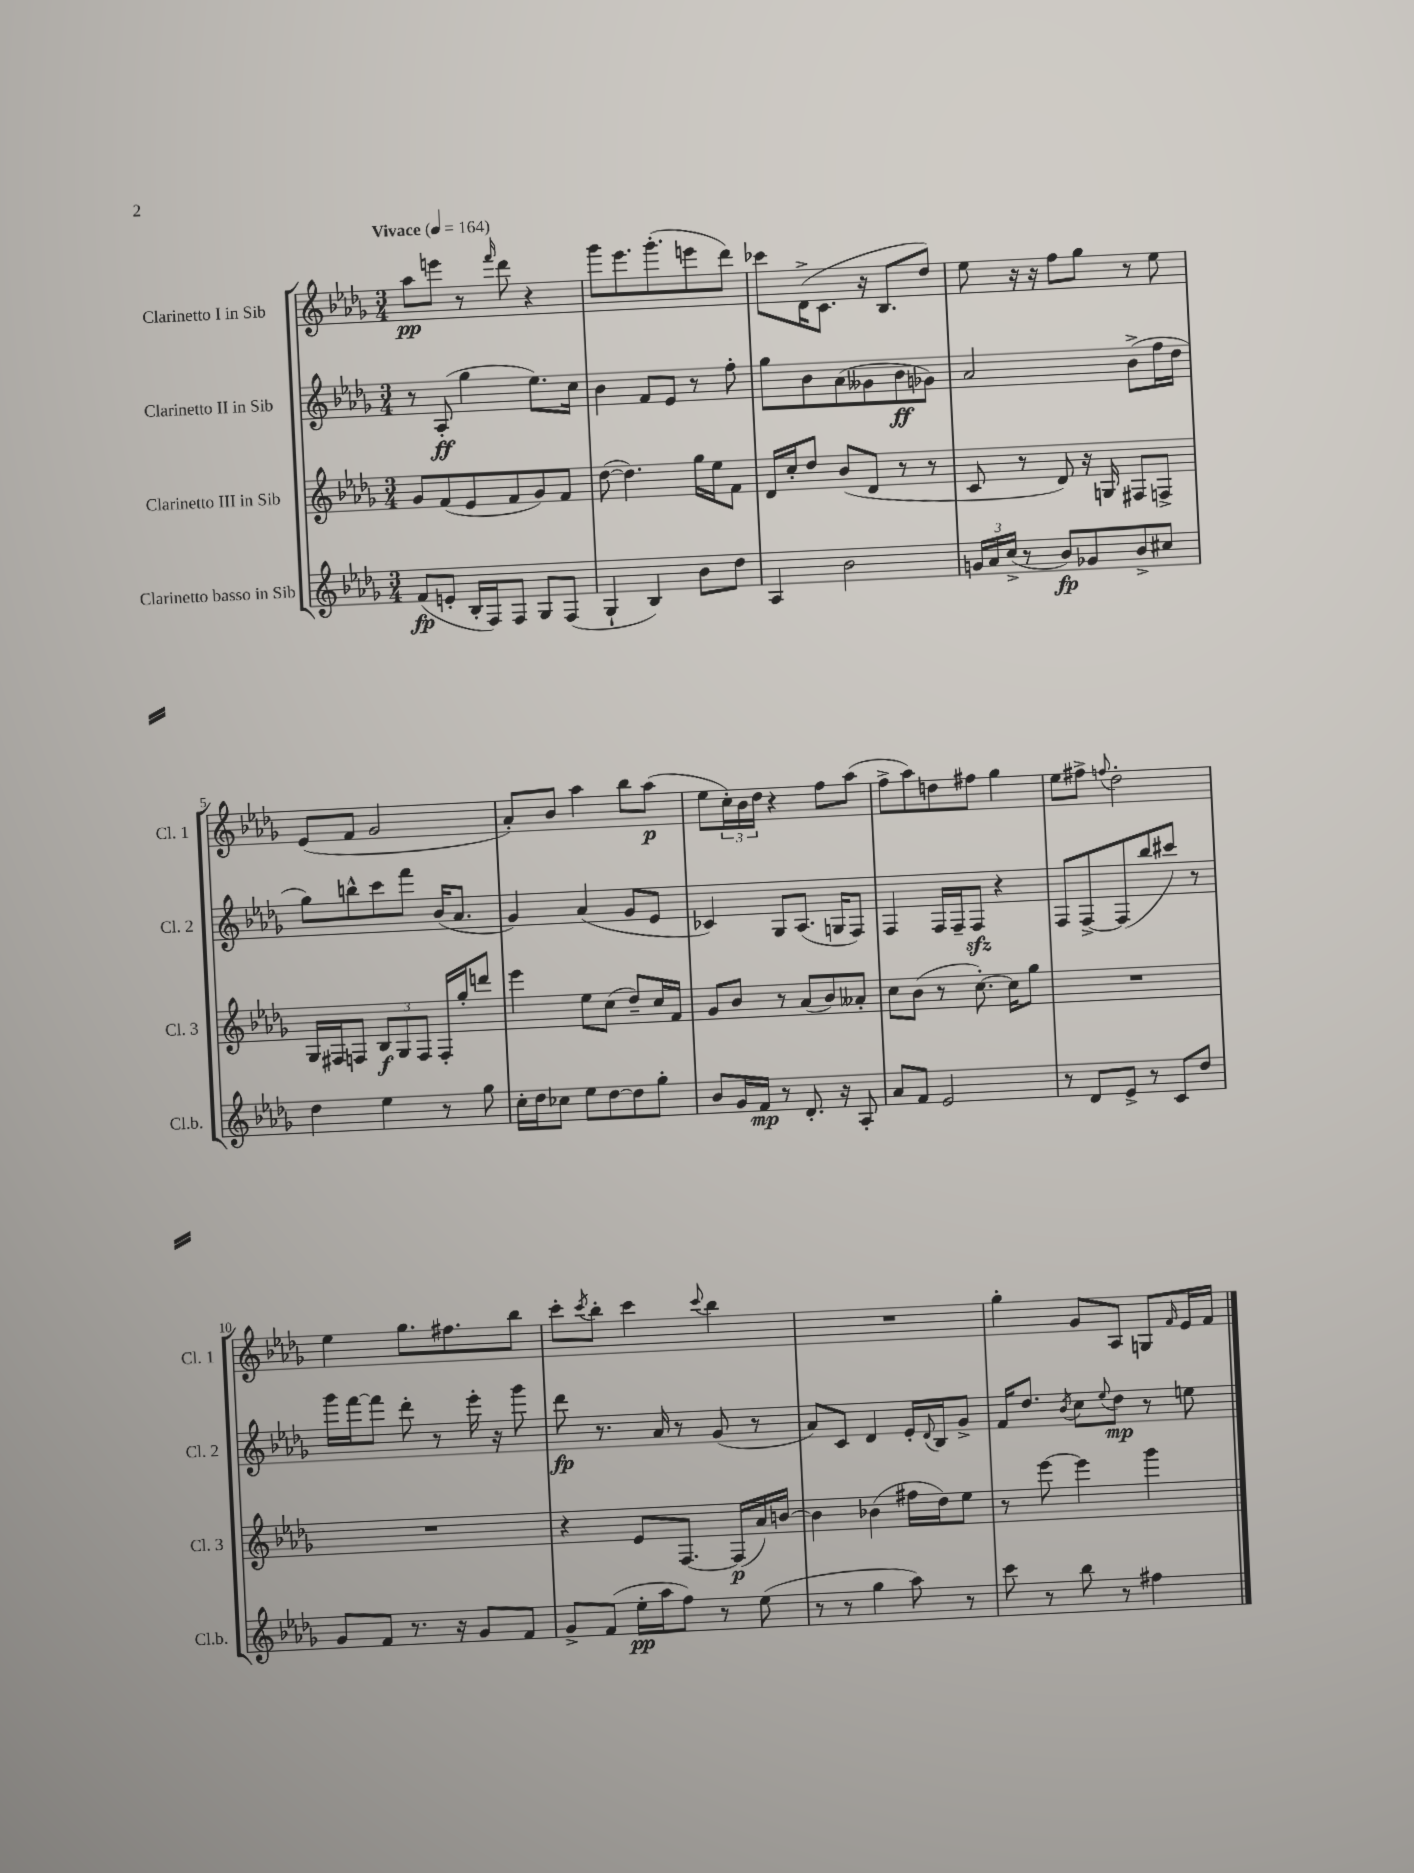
<<
\new StaffGroup <<
\new Staff = "s0" \with { instrumentName = "Clarinetto I in Sib" shortInstrumentName = "Cl. 1" } {
    \clef treble \key des \major \numericTimeSignature \time 3/4 \tempo "Vivace" 4 = 164
    aes''8\pp e'''8 r8 \grace { f'''16 } des'''8 r4 |
    ges'''8 ees'''8. ges'''8.-.( e'''8 des'''8) |
    ces'''8 des'16->( c'8. r16 bes8. des''8) |
    ees''8 r16 r16 f''8 ges''8 r8 ees''8 |
    ees'8( f'8 ges'2 |
    aes'8-.) bes'8 aes''4 bes''8 aes''8\p( |
    ees''8 \tuplet 3/2 { c''16-.) bes'16 des''16 } r4 f''8 aes''8( |
    f''8-> aes''8) d''8 fis''8 ges''4 |
    ees''8 fis''8-> \appoggiatura { f''8 } des''2-. |
    ees''4 ges''8. fis''8. bes''8 |
    c'''8-. \acciaccatura { c'''8 } bes''8-. c'''4 \appoggiatura { c'''8 } bes''4 |
    R2. |
    ges''4-. ges'8 aes8 g8 \grace { f'16 } ees'16 f'16 \bar "|." |
}
\new Staff = "s1" \with { instrumentName = "Clarinetto II in Sib" shortInstrumentName = "Cl. 2" } {
    \clef treble \key des \major \numericTimeSignature \time 3/4
    r8 aes8-.\ff( ges''4 ees''8.) c''16 |
    bes'4 f'8 ees'8 r8 f''8-. |
    ges''8 bes'8 aes'8( geses'8 bes'8\ff ges'8) |
    aes'2 bes'8->( f''16 des''16 |
    ges''8) b''8-^ c'''8 f'''8 bes'16( aes'8. |
    ges'4) aes'4( ges'8 ees'8 |
    ces'4) ges8 aes8.( g16 f8) |
    f4 f16 f16-- f8\sfz r4 |
    f8 f8~-> f8( bes''8 cis'''8) r8 |
    ges'''16 f'''16~ f'''8 des'''8-. r8 ees'''16-. r16 ges'''8 |
    des'''8\fp r8. aes'16 r8 ges'8( r8 |
    aes'8) c'8 des'4 ees'16-. \appoggiatura { des'8 } bes16 ges'8-> |
    f'16 des''8. \acciaccatura { bes'8 } c''8 \appoggiatura { ees''8 } des''8\mp r8 e''8 \bar "|." |
}
\new Staff = "s2" \with { instrumentName = "Clarinetto III in Sib" shortInstrumentName = "Cl. 3" } {
    \clef treble \key des \major \numericTimeSignature \time 3/4
    ges'8 f'8( ees'8 f'8 ges'8) f'8 |
    des''8~( des''4.) ges''16 ees''16 f'8 |
    des'16 c''16-. des''8 bes'8( des'8 r8 r8 |
    c'8 r8 des'8) r16 g16 fis8 f8-> |
    ges16 fis16 f8 \tuplet 3/2 { bes8\f ges8 f8 } f16-. ges''16-. d'''8 |
    ees'''4 ees''8 c''8( des''8--) c''16 f'16 |
    ges'8 bes'8 r8 aes'8( bes'8) aeses'8-. |
    c''8 bes'8( r8 c''8.~-.) c''16 ges''8 |
    R2. |
    R2. |
    r4 ees'8 f8.~ f16\p( aes'16) b'16~ |
    b'4 bes'4( fis''16 des''16) ees''8 |
    r8 ees'''8~ ees'''4 ges'''4 \bar "|." |
}
\new Staff = "s3" \with { instrumentName = "Clarinetto basso in Sib" shortInstrumentName = "Cl.b." } {
    \clef treble \key des \major \numericTimeSignature \time 3/4
    f'8\fp( e'8-. bes16-. f16) f8 ges8 f8( |
    ges4-! bes4) bes'8 des''8 |
    aes4 bes'2 |
    \tuplet 3/2 { g'16 aes'16 c''16->( } r8 bes'8\fp) ges'8 bes'8-> cis''8 |
    des''4 ees''4 r8 ges''8 |
    c''16-. des''16 ces''8 ees''8 des''8~ des''8 ges''8-. |
    bes'8 ges'16 f'16\mp r8 des'8.-. r16 aes8-. |
    aes'8 f'8 ees'2 |
    r8 des'8 ees'8-> r8 c'8 des''8 |
    ges'8 f'8 r8. r16 ges'8 f'8 |
    ges'8-> f'8( ees''16-.\pp aes''16 f''8) r8 ees''8( |
    r8 r8 ges''4 aes''8) r8 |
    c'''8 r8 bes''8 r8 fis''4 \bar "|." |
}
>>
>>
